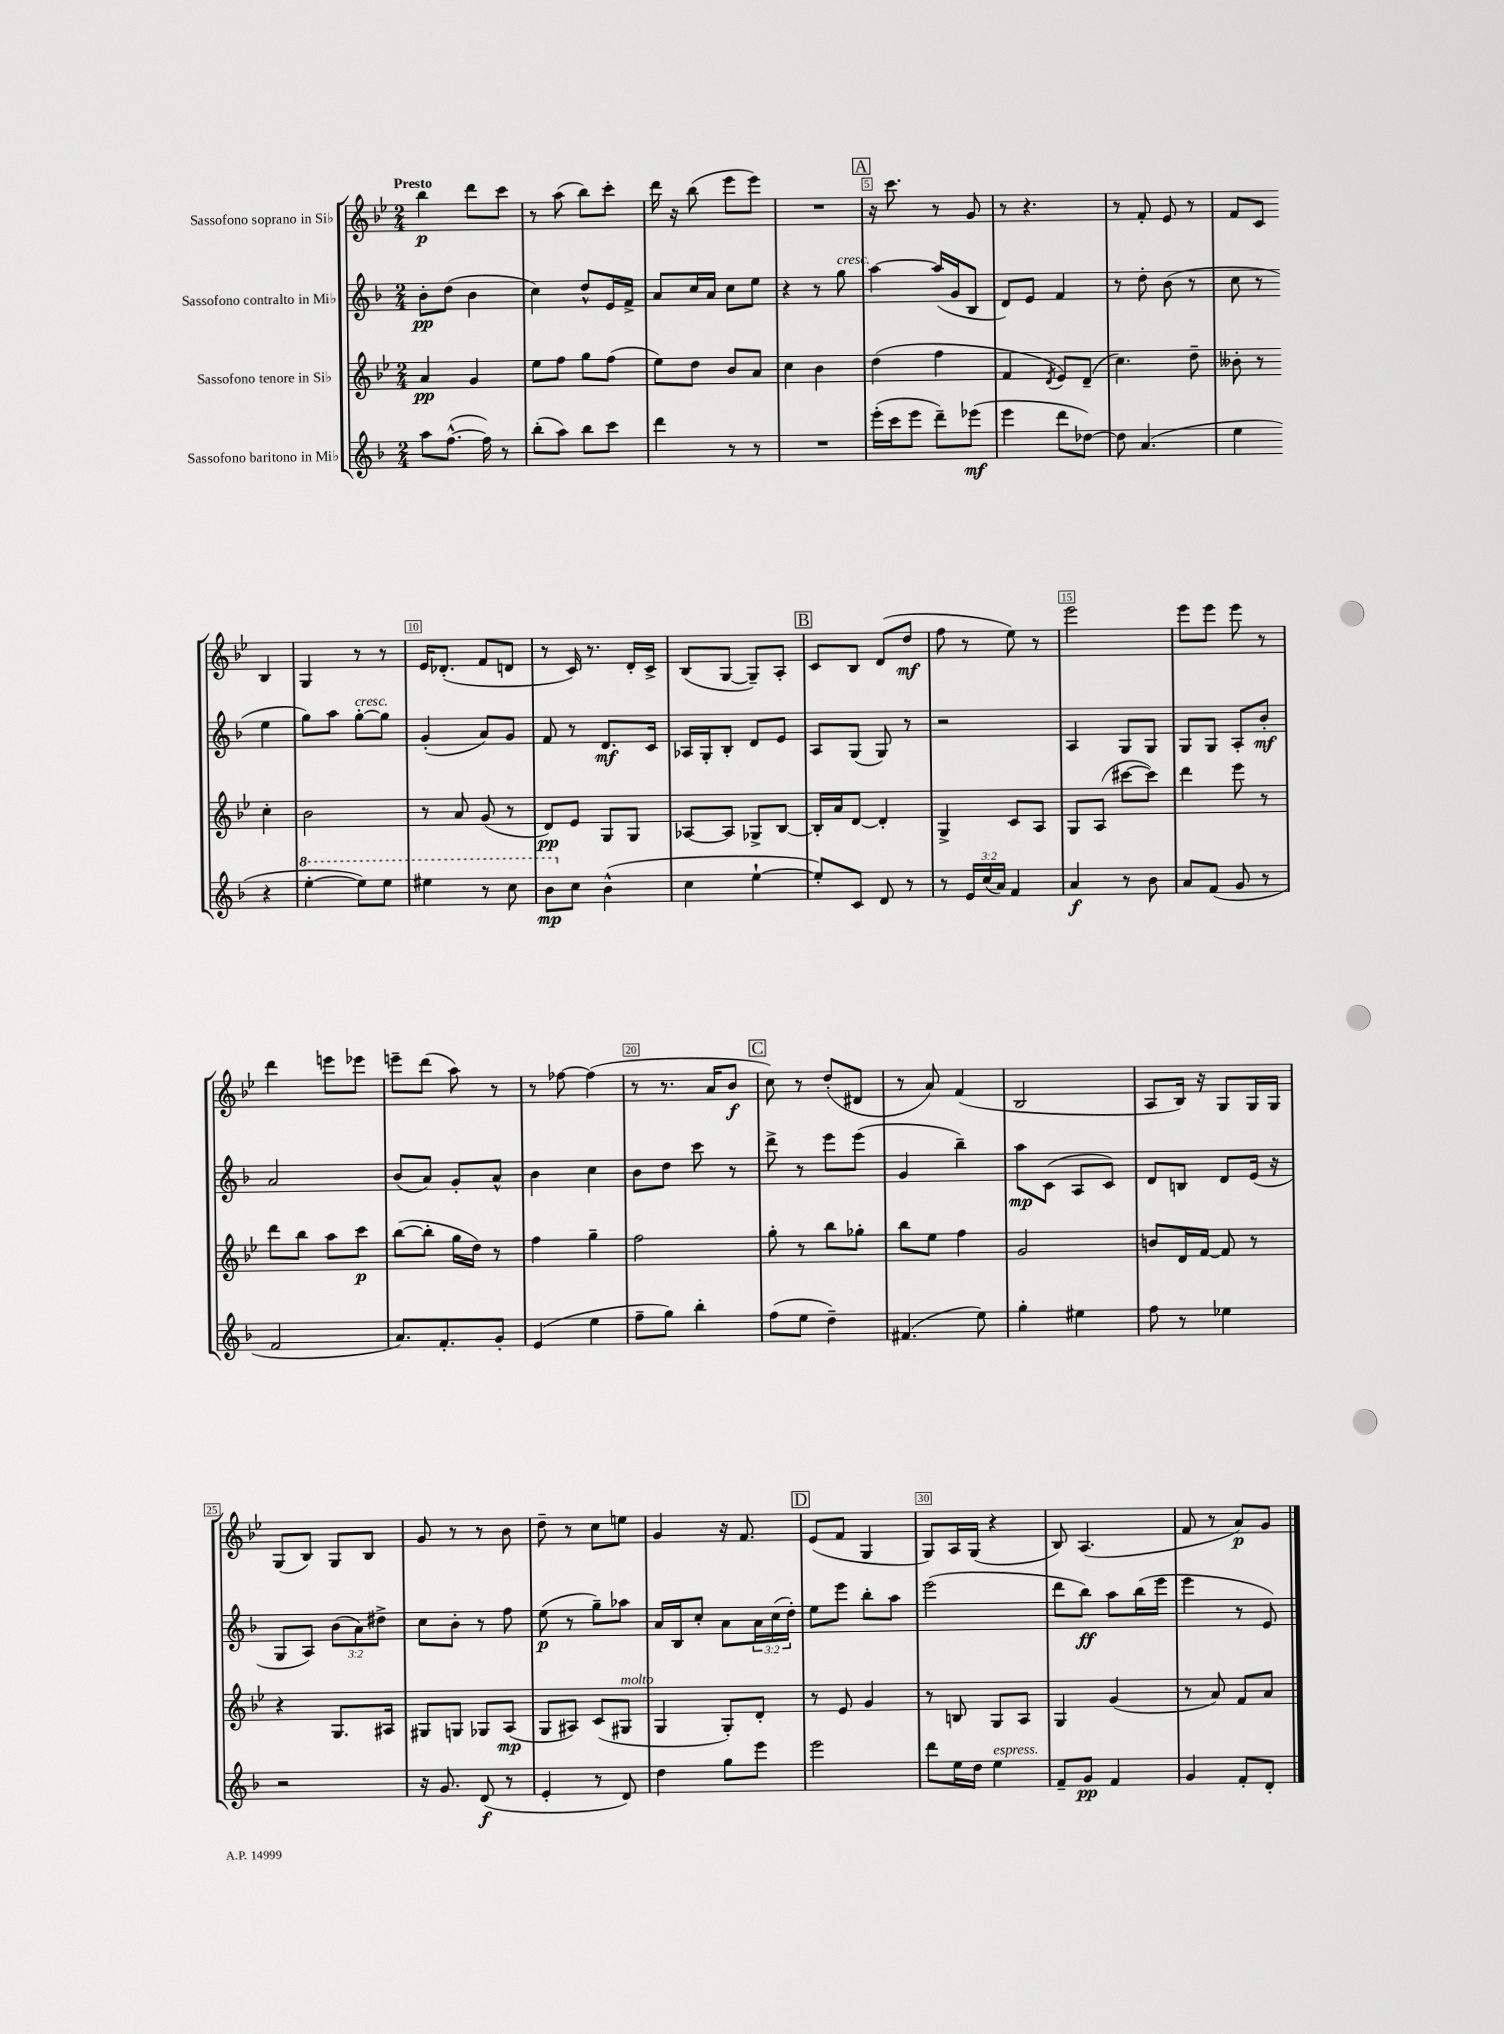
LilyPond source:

<<
\new StaffGroup <<
\new Staff = "s0" \with { instrumentName = "Sassofono soprano in Sib" } {
    \clef treble \key bes \major \numericTimeSignature \time 2/4 \tempo "Presto"
    bes''4\p d'''8 c'''8 |
    r8 a''8( bes''8) c'''8-. |
    d'''16 r16 bes''8( ees'''8 ees'''8) |
    R2 |
    \mark \markup { \box "A" } r16 c'''8. r8 g'8 |
    r8 r4. |
    r8 f'8-. ees'8 r8 |
    f'8 c'8 bes4 |
    g4 r8 r8 |
    ees'16 des'8.-.( f'8 d'8 |
    r8 c'16) r8. d'16-. c'16-> |
    bes8( g8~ g8--) a8-. |
    \mark \markup { \box "B" } c'8 bes8 d'8( d''8\mf |
    f''8 r8 ees''8) r8 |
    ees'''2 |
    ees'''8 ees'''8 ees'''8 r8 |
    d'''4 e'''8 ees'''8 |
    e'''8-- d'''8( a''8) r8 |
    r8 fes''8~ fes''4( |
    r8 r8. a'16 bes'8\f |
    \mark \markup { \box "C" } c''8) r8 d''8-.( dis'8 |
    r8 a'8) f'4( |
    bes2 |
    a8 bes16) r16 g8 g16 g16 |
    g8( bes8) g8 bes8 |
    g'8 r8 r8 bes'8 |
    d''8-- r8 c''8 e''8 |
    g'4 r16 f'8. |
    \mark \markup { \box "D" } ees'8( f'8 g4 |
    g8) a16 g16( r4 |
    bes8) a4.( |
    f'8 r8 a'8\p) g'8 \bar "|." |
}
\new Staff = "s1" \with { instrumentName = "Sassofono contralto in Mib" } {
    \clef treble \key f \major \numericTimeSignature \time 2/4 \override Staff.TupletNumber.text = #tuplet-number::calc-fraction-text
    bes'8-.\pp d''8( bes'4 |
    c''4) d''8-^ e'16 f'16-> |
    a'8 c''16 a'16 c''8 e''8 |
    r4 r8 g''8^\markup { \italic "cresc." } |
    \mark \markup { \box "A" } a''4~ a''16( g'16 bes8 |
    d'8) e'8 f'4 |
    r8 d''8-. bes'8( r8 |
    c''8 r8 e''4 |
    g''8) a''8 g''8~-.^\markup { \italic "cresc." } g''8 |
    g'4-.( a'8) g'8 |
    f'8 r8 d'8.\mf c'16 |
    aes16 g16-. bes8-. d'8 e'8 |
    \mark \markup { \box "B" } a8 g8( g8) r8 |
    r2 |
    a4 g8 g8 |
    g8 g8 a8-. bes'8-.\mf |
    a'2 |
    bes'8( a'8) g'8-. a'8-^ |
    bes'4 c''4 |
    bes'8 d''8 c'''8 r8 |
    \mark \markup { \box "C" } d'''8-> r8 e'''8 e'''8( |
    g'4 bes''4--) |
    a''8\mp c'8( a8 c'8) |
    d'8 b8 d'8 e'16( r16 |
    g8 a8) \tuplet 3/2 { bes'8( a'8) dis''8-> } |
    c''8 bes'8-. r8 f''8 |
    e''8\p( r8 g''8--) aes''8 |
    a'16 bes16 c''8-. a'8 \tuplet 3/2 { a'16 c''16( d''16-.) } |
    \mark \markup { \box "D" } e''8 e'''8 bes''8-. a''8 |
    e'''2( |
    d'''8 bes''8\ff) a''8 bes''16( e'''16 |
    e'''4 r8 e'8) \bar "|." |
}
\new Staff = "s2" \with { instrumentName = "Sassofono tenore in Sib" } {
    \clef treble \key bes \major \numericTimeSignature \time 2/4
    a'4\pp g'4 |
    ees''8 f''8 g''8 f''8( |
    ees''8) d''8 bes'8 a'8 |
    c''4 bes'4 |
    \mark \markup { \box "A" } d''4( f''4 |
    f'4 \acciaccatura { d'8 } ees'8) d'8--( |
    c''4.) d''8-- |
    beses'8-. r8 c''4-. |
    bes'2 |
    r8 a'8 g'8( r8 |
    d'8\pp) ees'8 g8 g8 |
    aes8~ aes8 ges8-> bes8~ |
    \mark \markup { \box "B" } bes16-. a'16 d'8~ d'4-. |
    g4-> c'8 a8 |
    g8 a8( cis'''8~ cis'''8) |
    d'''4 ees'''8 r8 |
    d'''8 bes''8 a''8 c'''8\p |
    bes''8~( bes''8-. g''16 d''16) r8 |
    f''4 g''4-- |
    f''2 |
    \mark \markup { \box "C" } g''8-. r8 bes''8 ges''8-. |
    bes''8 ees''8 f''4 |
    g'2 |
    b'8 d'16 f'16~ f'8 r8 |
    r4 g8. ais16 |
    gis8 g8 ges8 a8\mp( |
    g8 ais8) c'8( gis8^\markup { \italic "molto" } |
    g4 g8-.) d'8-. |
    \mark \markup { \box "D" } r8 ees'8 g'4 |
    r8 b8 g8 a8 |
    g4 g'4( |
    r8 a'8) f'8 a'8 \bar "|." |
}
\new Staff = "s3" \with { instrumentName = "Sassofono baritono in Mib" } {
    \clef treble \key f \major \numericTimeSignature \time 2/4 \override Staff.TupletNumber.text = #tuplet-number::calc-fraction-text
    a''8 f''8.~-^( f''16) r8 |
    bes''8-.( a''8) bes''8 c'''8 |
    d'''4 r8 r8 |
    R2 |
    \mark \markup { \box "A" } e'''16-.( c'''16 e'''8 d'''8--) ees'''8\mf( |
    e'''4 d'''8 des''8~) |
    des''8 a'4.( |
    e''4 r4 |
    \ottava #1 e'''4~-. e'''8) e'''8 |
    eis'''4 r8 c'''8 |
    bes''8\mp \ottava #0 c''8 bes'4-^( |
    c''4 e''4~-! |
    \mark \markup { \box "B" } e''8-.) c'8 d'8 r8 |
    r8 \tuplet 3/2 { e'16 c''16( a'16) } f'4 |
    a'4\f r8 bes'8 |
    a'8 f'8( g'8 r8 |
    f'2 |
    a'8.) f'8.-. g'8-. |
    e'4( e''4 |
    f''8-- g''8) bes''4-. |
    \mark \markup { \box "C" } f''8( e''8 d''4--) |
    fis'4.( e''8) |
    g''4-. eis''4 |
    f''8 r8 ees''4 |
    r2 |
    r16 g'8. d'8\f( r8 |
    e'4-. r8 d'8) |
    d''4 g''8 e'''8 |
    \mark \markup { \box "D" } e'''2 |
    d'''8 e''16 d''16 e''4^\markup { \italic "espress." } |
    f'8-- g'8\pp f'4 |
    g'4 f'8-. d'8-. \bar "|." |
}
>>
>>
\layout { \context { \Score \override BarNumber.break-visibility = ##(#f #t #t) barNumberVisibility = #(every-nth-bar-number-visible 5) \override BarNumber.stencil = #(make-stencil-boxer 0.1 0.3 ly:text-interface::print) } }
